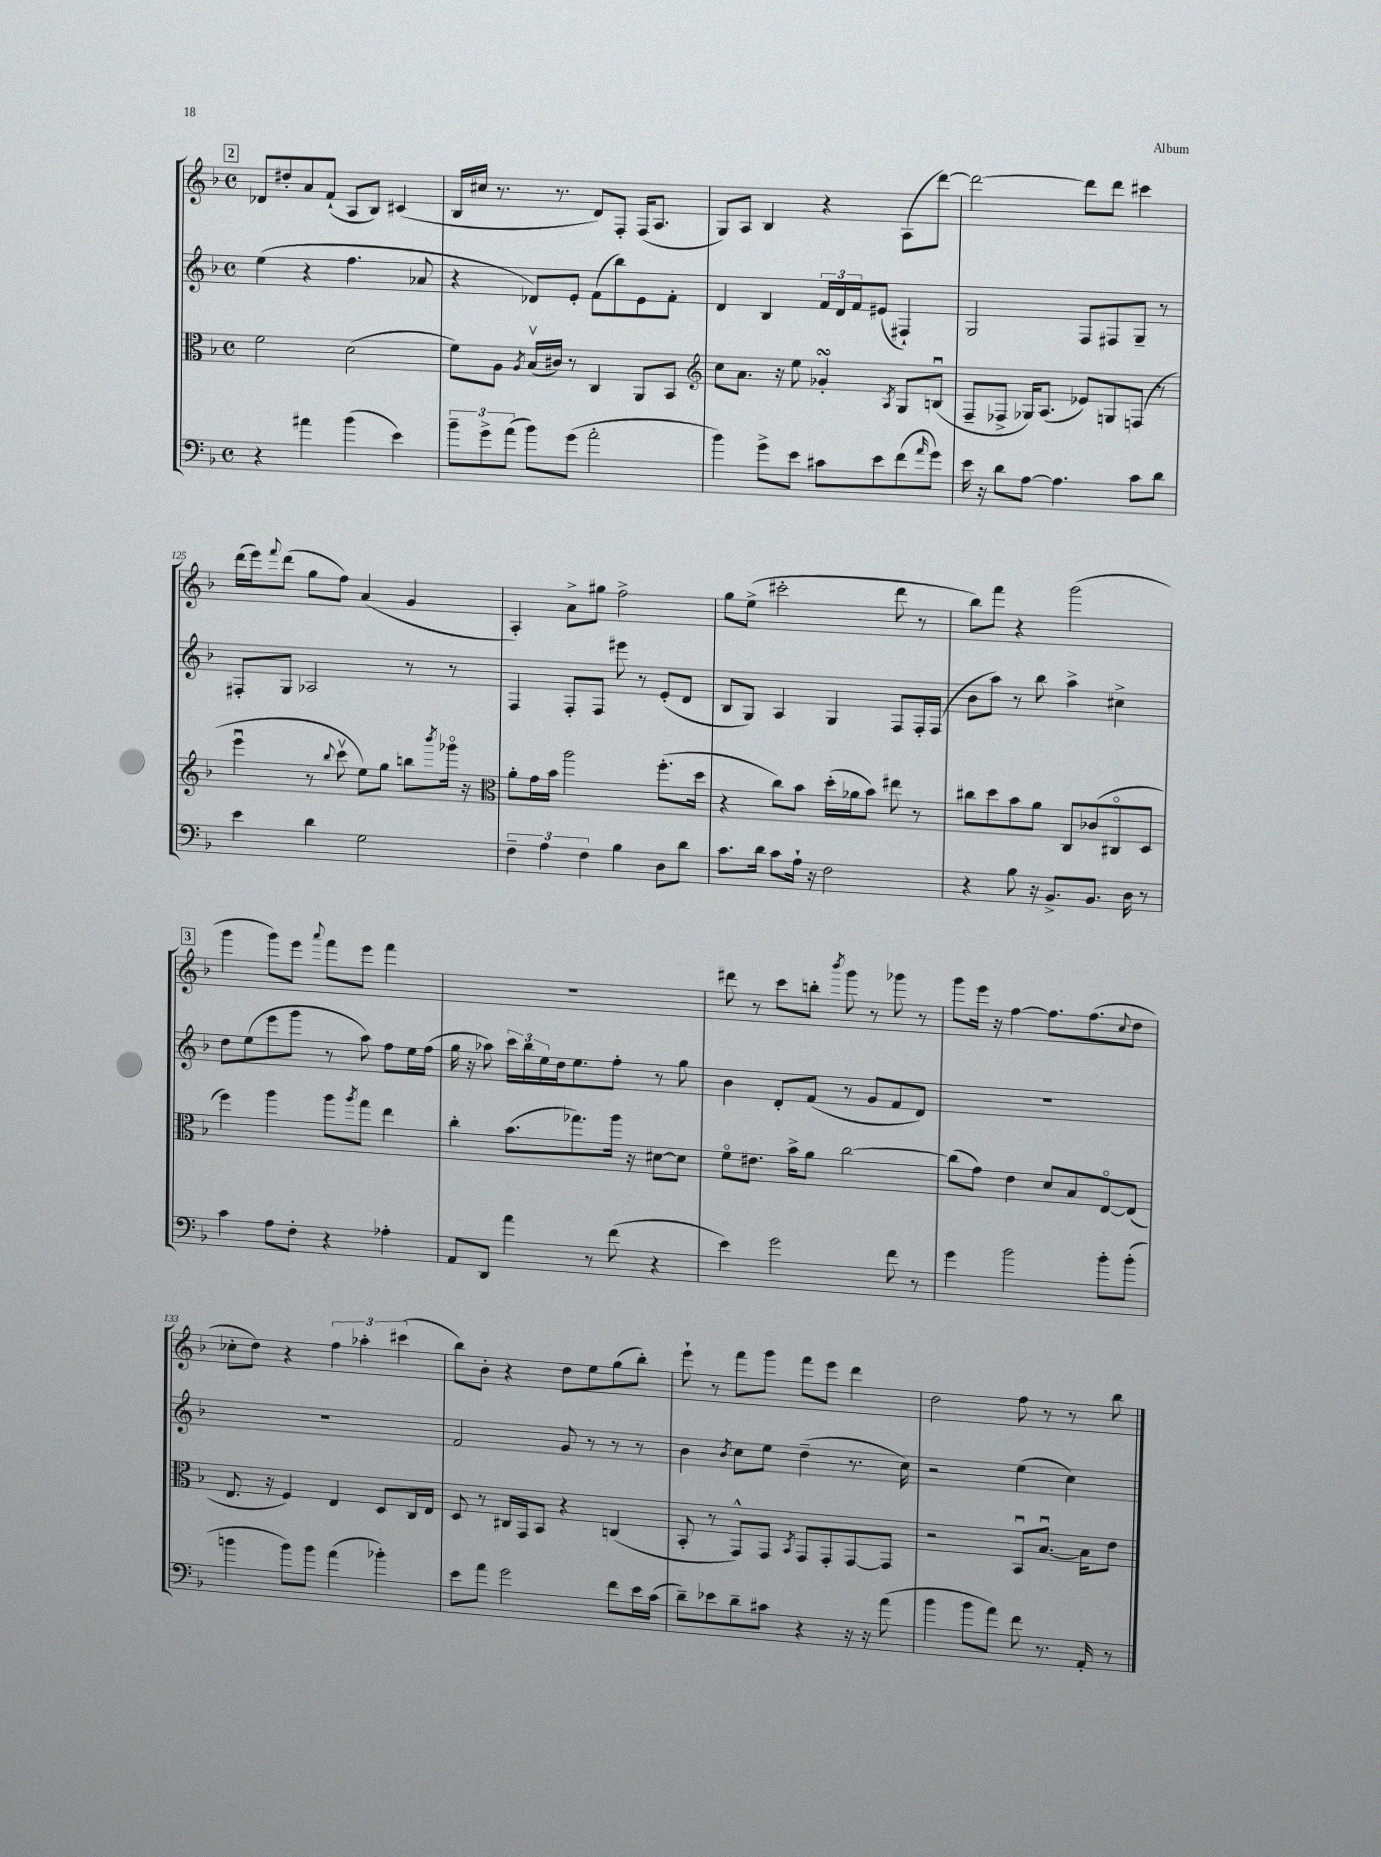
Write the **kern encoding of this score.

**kern	**kern	**kern	**kern
*staff4	*staff3	*staff2	*staff1
*clefF4	*clefC3	*clefG2	*clefG2
*k[b-]	*k[b-]	*k[b-]	*k[b-]
*M4/4	*M4/4	*M4/4	*M4/4
*met(c)	*met(c)	*met(c)	*met(c)
4r	2f\	(4ee\	8d-/L
.	.	.	8dd#'/
4a#\	.	4r	8a/
.	.	.	(8f`/J
(4b-\	(2d\	4.ff\	8A/L
.	.	.	8B-/J)
4e\)	.	.	(4c#/
.	.	8a-/	.
=	=	=	=
12b-~\L	8f\L)	4r	16B-/LL
.	.	.	16cc#/JJ
12g^\	.	.	.
.	8A\J	.	8.r
(12a\J	.	.	.
.	8qA/	.	.
8b-\L)	(16B-v/LL	8d-/L)	.
.	16c#/JJ)	.	8.r
(8g\J	8r	8e'/J	.
2a'\	4C/	(8f\L	8d/L)
.	.	8bb-\)	8F'/J
.	8AA/L	8e\	(16F/LK
.	.	.	8.A/J
.	8BB-/J	8f'\J	.
=	=	=	=
*	*clefG2	*	*
4b-\)	8cc\L	4d/	8G/L)
.	8.a\J	.	8A/J
8g^\L	.	4B-/	4B-/
.	16r	.	.
8e\J	8ee\	.	.
8c#\L	4g-'/	24f/LL	4r
.	.	24d/	.
.	.	24f/J	.
8e\	.	(8e#/J	.
.	8qA/	.	.
(8f\	8G/L	4F#`/)	(8A\L
16qqa/	.	.	.
8g\J)	(8Bu/J	.	[8ddd\J)
=	=	=	=
16e\	8F~/L	2G/	2ddd\_
16r	.	.	.
8d\L	8F-^/J	.	.
[8A\J	16G-/LK)	.	.
.	(8.A/J	.	.
4.A\]	.	.	.
.	8e-/L)	8F/L	8ddd\]L
.	8G/	8F#/	8ddd\J
8c\L	(8F/J	8G~/J	4ccc#\
8d\J	8r	8r	.
=	=	=	=
4e\	4eeeu\	8F#'/L	(16ddd\LL
.	.	.	16eee\J)
.	.	.	8qqfff/
.	.	8G/J	(8ddd\J
4d\	8r	2A-/	8gg\L
.	8qqbb-/	.	.
.	8cccv\	.	8ff\J)
2G\	8ee\L)	.	(4a/
.	8gg\J	.	.
.	8bb\L	8r	4g/
.	8qbbb-/	.	.
.	16ggg-o\Jk	8r	.
.	16r	.	.
=	=	=	=
*	*clefC3	*	*
6F~\	8a'\L	4F/	4A'/)
.	16g\L	.	.
6A\	.	.	.
.	16b-\JJ	.	.
.	2aa\	8F'/L	8a^\L
6F\	.	.	.
.	.	8F/J	8gg#\J
4B-\	.	8eee#\	2ff^\
.	.	8r	.
8D\L	(8.ff'\L	(8e'/L	.
8d\J	.	8d/J	.
.	16dd\Jk	.	.
=	=	=	=
8.c\L	4r	8B-/L	8gg\L
.	.	8G/J)	(8ee^\J
16d\Jk	.	.	.
8c\L	8cc\L)	4A/	2ccc#'\
16A`\Jk	8b-\J	.	.
16r	.	.	.
2F\	(16dd'\LL	4G/	.
.	16a-\J	.	.
.	8b-\J)	.	.
.	8ee#\	8F/L	8ddd\
.	8r	16F'/L	8r
.	.	(16F/JJ	.
=	=	=	=
4r	8cc#\L	8b-\L	8bb-\L)
.	8dd\	8aa\J)	8fff\J
8B-\	8b-\	8r	4r
16r	8a\J	8bb-\	.
8.BB-^/L	.	.	.
.	8C/L	4aa^\	(2ggg\
8.BB-/J	(8c-/	.	.
.	8C#o/	4cc#^\	.
16D\	.	.	.
8r	8D/J	.	.
=	=	=	=
4c\	4ff\)	8dd\L	4ggg\
.	.	(8ee\	.
8A\L	4aa\	8eee\	8ggg\L)
8F'\J	.	8ggg\J	8eee\J
.	.	.	8qqaaa/
4r	8aa\L	8r	8fff\L
.	8qaa/	.	.
.	8gg\J	8aa\)	8eee\J
4A-'\	4ee\	8ff\L	4fff\
.	.	16ee\L	.
.	.	(16ff\JJ	.
=	=	=	=
8AA/L	4cc'\	16gg\	1r
.	.	16r	.
8DD/J	.	8aa-\)	.
4a\	(8.b-\L	24ccc\LL	.
.	.	24bb-\	.
.	.	24ee\	.
.	.	16dd\J	.
.	8.gg-\)	8.ee\	.
8r	.	.	.
(8f\	16aa\Jk	8ff'\J	.
.	16r	.	.
4r	[8d#\L	8r	.
.	8d#\]J	8gg\	.
=	=	=	=
4e\)	8fo\L	4b-\	8ddd#\
.	8.e#\J	.	8r
2g\	.	8d'/L	8ccc\L
.	16b-^\LK	.	.
.	8a\J	(8f/J	8bb'\J
.	.	.	8qbbb-/
.	[2cc\	8r	8ggg\
.	.	8g/L	8r
8f\	.	8f/	8ggg-\
8r	.	8d/J)	8r
=	=	=	=
4g\	(8cc\]L	1r	8ggg\L
.	8g\J)	.	16eee\Jk
.	.	.	16r
2b-\	4e\	.	[4ff\
.	8d/L	.	8.ff\]L
.	8B-/	.	.
.	.	.	(8.ff\
8b-'\L	[8Eo/	.	.
.	.	.	8qqcc/
(8b-'\J	(8E/]J	.	8dd\J
=	=	=	=
4b\	8.E/	1r	8cc-'\L
.	.	.	8dd\J)
.	16r	.	.
8b\L)	4F/)	.	4r
8b\J	.	.	.
(4a\	4E/	.	6ff\
.	.	.	6aa-'\
4b-'\)	8D/L	.	.
.	.	.	(6ccc#\
.	16C/L	.	.
.	16E/JJ	.	.
=	=	=	=
8e\L	8D/	2f/	8bb-\L)
8a\J	8r	.	8b-'\J
2g\	16C#/LL	.	4r
.	16GG/J	.	.
.	8BB-/J	.	.
.	4r	8g/	8dd\L
.	.	8r	8ee\
8f\L	(4C/	8r	(8gg\
16e\L	.	8r	8bb-'\J)
(16c\JJ	.	.	.
=	=	=	=
8d~\L)	8BB-'/	4b-\	8eee`\
8e-\	8r	.	8r
.	.	8qb-/	.
8d~\	8GG^^/L)	8cc\L	8fff\L
8c#\J	8GG/J	8ee\J	8ggg\J
.	8qBB-/	.	.
4r	8GG/L	(4dd~\	8fff\L
.	8GG'/	.	8eee\J
16r	[8GG/	8.r	4ddd\
16r	.	.	.
(8a\	8GG/]J	.	.
.	.	16cc\)	.
=	=	=	=
4b-\	2r	2r	2dd\
8b-\L	.	.	.
8a\J)	.	.	.
8f\	8BB-u/L	(4ee\	8ff\
8.r	[8.B-u/J	.	8r
.	.	4cc\)	8r
16AA'/	16B-\]LK	.	.
8r	8e\J	.	8bb-\
==	==	==	==
*-	*-	*-	*-
